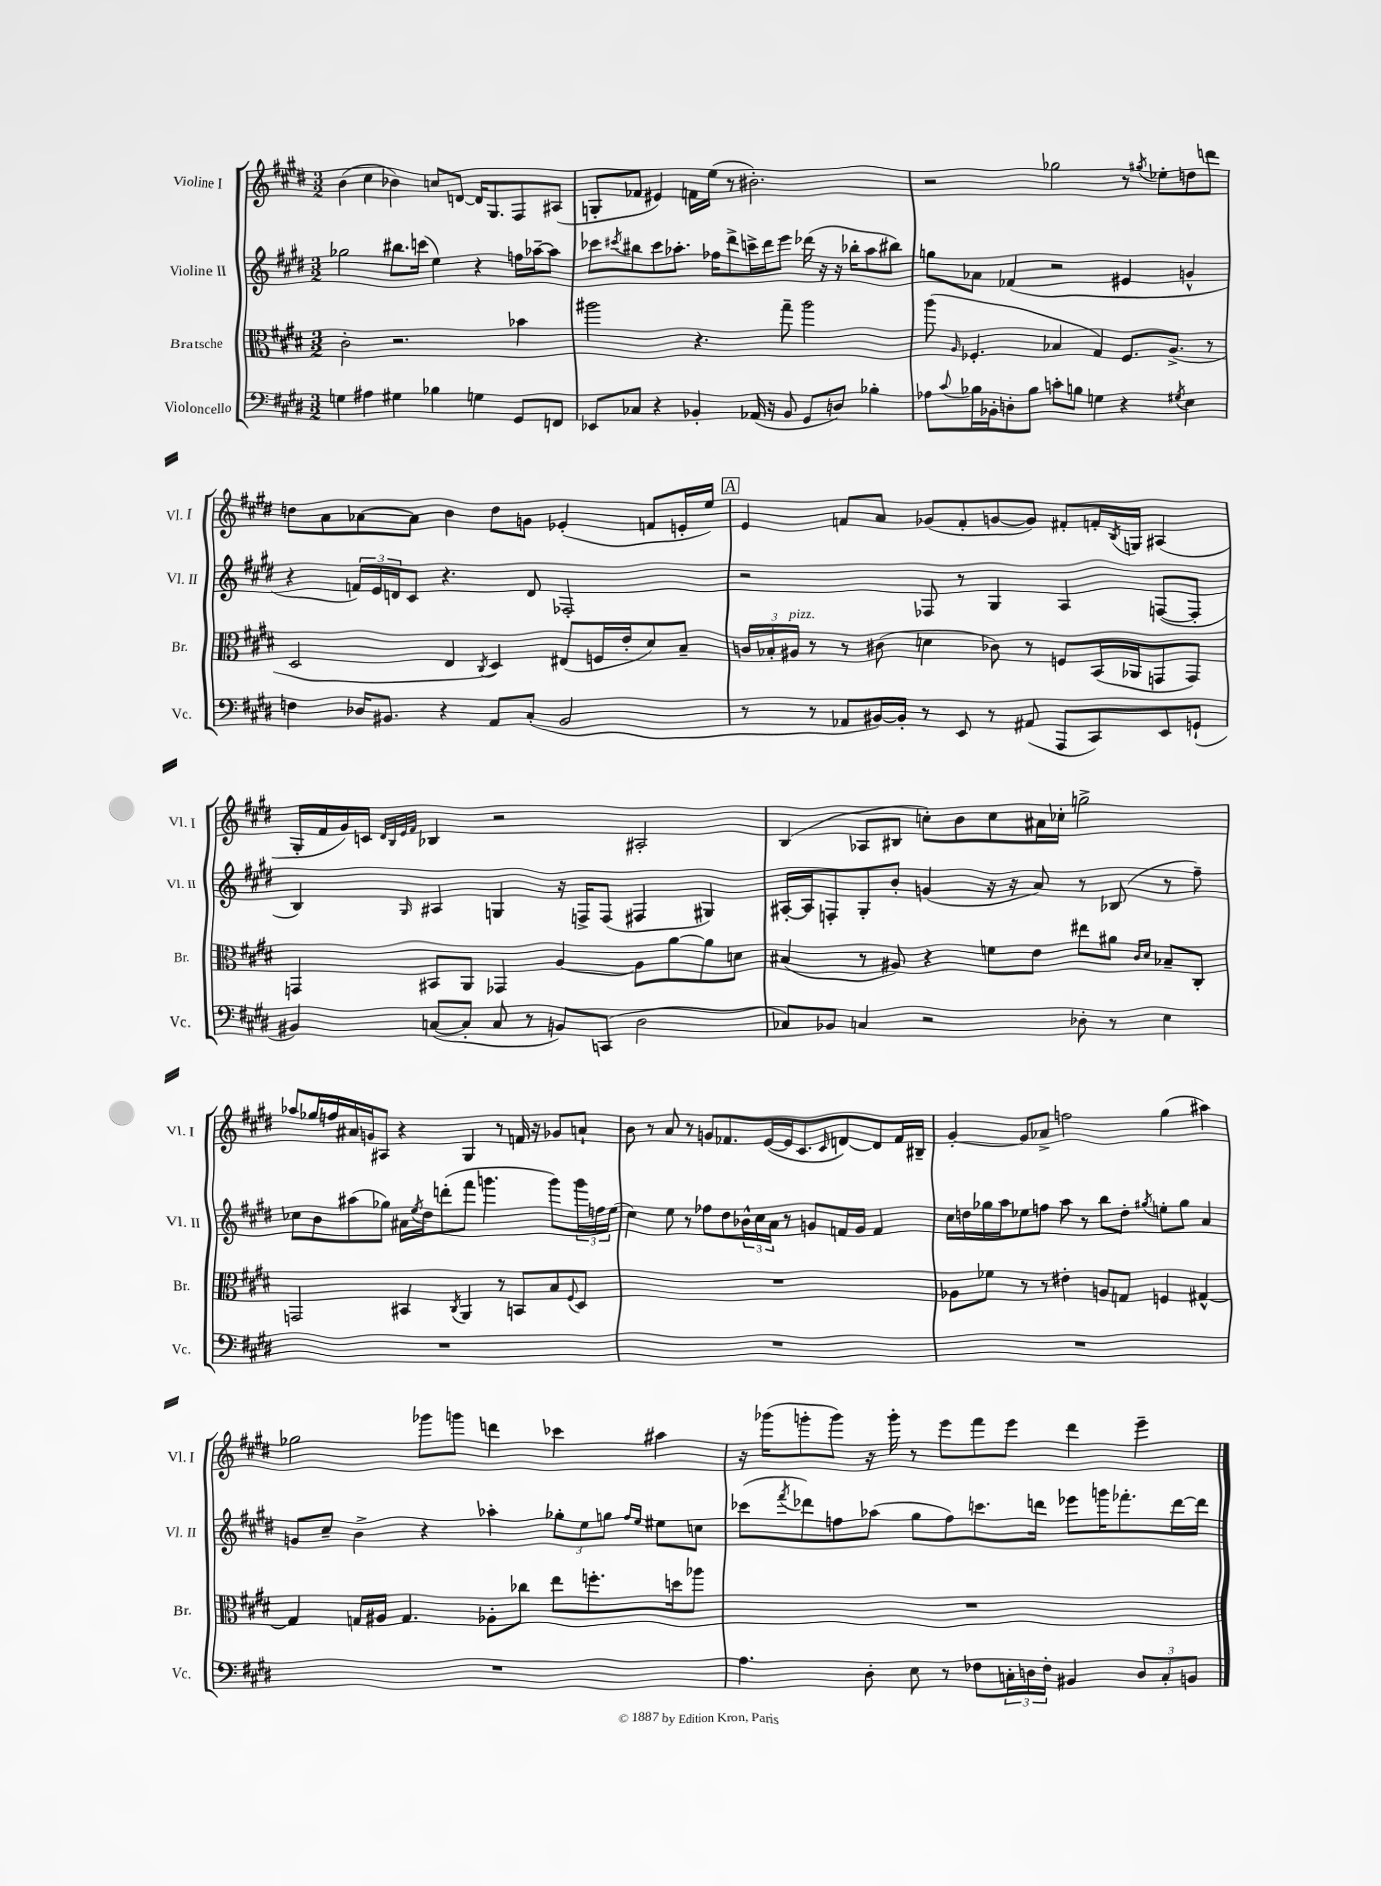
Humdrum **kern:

**kern	**kern	**kern	**kern
*staff4	*staff3	*staff2	*staff1
*clefF4	*clefC3	*clefG2	*clefG2
*k[f#c#g#d#]	*k[f#c#g#d#]	*k[f#c#g#d#]	*k[f#c#g#d#]
*M3/2	*M3/2	*M3/2	*M3/2
4G	2c#'	2gg-	(4b
4A#	.	.	4cc#
4G#	2.r	8.bb#	4b-)
.	.	(16ccc	.
4B-	.	4ee)	8cc
.	.	.	[8d
4G	.	4r	16d]
.	.	.	8.G#
8GG#	4b-	16ff	8F#
.	.	[16aa-~	.
8FF	.	8aa-]	(8A#
=	=	=	=
8EE-	2aa#	8ccc-	8G'
.	.	8qccc#	.
8C-	.	8bb#	8f-
4r	.	8ccc#	4e#)
.	.	8.aa-'	.
4BB-'	4.r	.	16f
.	.	16ff-	(16ee
.	.	8ddd#^	8r
(16AA-	.	16ccc^	2.b#')
16r	.	16ddd#	.
8BB-	8gg#~	8eee	.
8GG#	2aa#	(16ddd-	.
.	.	16r	.
8D)	.	16r	.
.	.	16bb-'	.
4B-'	.	8aa-	.
.	.	8bb#)	.
=	=	=	=
8A-	(8aa	8gg	2r
8qqc#	16qqA	.	.
16B-	4.F-'	8a-	.
16BB-'	.	.	.
8D'	.	(4f-	.
8B-	.	.	.
8c'	4B-	2r	2gg-
8B	.	.	.
4G	4G#)	.	.
4r	8.F-	4e#	8r
.	.	.	8qgg#
.	.	.	8ee-'
.	(8.A^	.	.
8qG#	.	.	.
4E	.	4g^^	8dd
.	8r	.	8ddd
=	=	=	=
4F	2D#	4r	8dd
.	.	.	8a
16D-	.	24f)	[8a-
.	.	24e	.
8.BB#	.	.	.
.	.	24d	.
.	.	8c#	8a-]
4r	4E	4.r	4b
.	8qC#	.	.
8AA	4D#)	.	8dd
(8C#'	.	8d	8g
2BB#	(8E#	2F-'	(4e-'
.	16F	.	.
.	16e'	.	.
.	8d#)	.	8f
.	8B~	.	16e'
.	.	.	16ee)
=	=	=	=
8r	24c	2r	4e
.	24B-'	.	.
.	24A#	.	.
8r	8r	.	.
8AA-	8r	.	8f
[16BB#)	(8c#	.	8a
16BB#']	.	.	.
8r	4d	8F-	(8g-
8EE	.	8r	8f'
8r	8c-)	4G#	[8g
(8AA#	8r	.	8g])
8AAA	8F	4A	8f#'
8CC#)	(16BB	.	16f'
.	.	.	8qB
.	16AA-	.	16G
8EE	8GG	([8F	(4A#
(8GG`	8GG)	8F']	.
=	=	=	=
4BB#)	4GG	4B)	16G#'
.	.	.	16f#
.	.	.	16g#)
.	.	.	16c
.	.	.	32qqd#
.	.	.	32qqB
.	.	.	32qqe
.	.	16qqG#	32qqf#
([8C	8BB#	4A#	4B-
8C']	8AA	.	.
8C	4GG-	4G	2r
8r	.	.	.
8BB)	[4A	16r	.
.	.	16F^	.
(8CC	.	(8F	.
2D#	8A]	4F#	2A#'
.	[8a	.	.
.	8a]	4G#)	.
.	8d	.	.
=	=	=	=
8C-)	(4B#	[16A#'	(4B
.	.	16A#]	.
8BB-	.	8F'	.
4C	8r	8G#'	8A-
.	8A#)	8b'	8B#
2r	4r	(4g	8cc')
.	.	.	8b
.	8f	16r	8cc
.	.	16r	.
.	8e	8a)	16a#
.	.	.	16cc-'
8D-'	8ee#	8r	2gg^
8r	8a#	(8B-	.
.	16qqc#	.	.
.	16qqd#	.	.
4E	8B-~	8r	.
.	8C#'	8ff#~)	.
=	=	=	=
1.r	2GG	8cc-	8aa-
.	.	8b	16gg-
.	.	.	16ff
.	.	(8aa#	16a#
.	.	.	16g
.	.	8gg-)	8A#
.	4BB#	16a#	4r
.	.	8qee	.
.	.	16dd#	.
.	.	(8ddd'	.
.	8qC#	.	.
.	4AA	8fff#	4G#
.	.	4.ggg	.
.	8r	.	8r
.	8BB	.	16f
.	.	.	16r
.	8B	8ggg)	8g-
.	8qqF#	.	.
.	8D#	24ggg	8a`
.	.	24ff	.
.	.	(24ee	.
=	=	=	=
1.r	1.r	4cc#)	8b
.	.	.	8r
.	.	8ee	8a
.	.	8r	8r
.	.	8ff-	8g
.	.	8dd#	8.f-
.	.	24b-^^	.
.	.	24cc#	.
.	.	.	([16e
.	.	24a	.
.	.	8r	16e]
.	.	.	8.c#
.	.	8g	.
.	.	.	16qqc#
.	.	16f	[8d)
.	.	16g	.
.	.	4f	8d]
.	.	.	16f-
.	.	.	16B#~
=	=	=	=
1.r	8A-	16cc#	[4g#'
.	.	16dd	.
.	8f-	16gg-	.
.	.	16aa	.
.	8r	8ee-	8g#]
.	8r	8ff	8a-^
.	4e#'	8aa	2ff
.	.	8r	.
.	8A	8bb	.
.	8G	8dd'	.
.	.	8qgg#	.
.	4F	8ee'	(4gg#
.	.	8gg#	.
.	[4G#^^	4a	4aa#)
=	=	=	=
1.r	4G#]	8g	2gg-
.	.	8cc#~	.
.	16G	4b^	.
.	16A#	.	.
.	4.G	.	.
.	.	4r	8ggg-
.	.	.	8ggg
.	8A-'	4aa-'	4ddd
.	8cc-	.	.
.	8ee	12gg-'	4ccc-
.	.	12ee	.
.	8.ff'	.	.
.	.	12gg	.
.	.	16qqff#	.
.	.	16qqee	.
.	.	8ee#	4aa#
.	16dd	.	.
.	8aa-	8cc	.
=	=	=	=
4.A	1.r	(8ccc-	16r
.	.	.	(16ggg-
.	.	8qfff#	.
.	.	8ddd-)	8ggg'
.	.	8ff	8ggg)
8D#'	.	(8aa-	16r
.	.	.	16ggg'
8E	.	8gg#	8r
8r	.	8ff)	8eee
8F-	.	8.ccc	8fff#
24C'	.	.	8eee
24D	.	.	.
.	.	16ddd	.
24F-'	.	.	.
4BB#	.	8eee-	4ddd#
.	.	16ggg	.
.	.	8.fff-'	.
12D	.	.	4eee~
12C'	.	.	.
.	.	[16ddd	.
12BB	.	.	.
.	.	16ddd]	.
==	==	==	==
*-	*-	*-	*-
